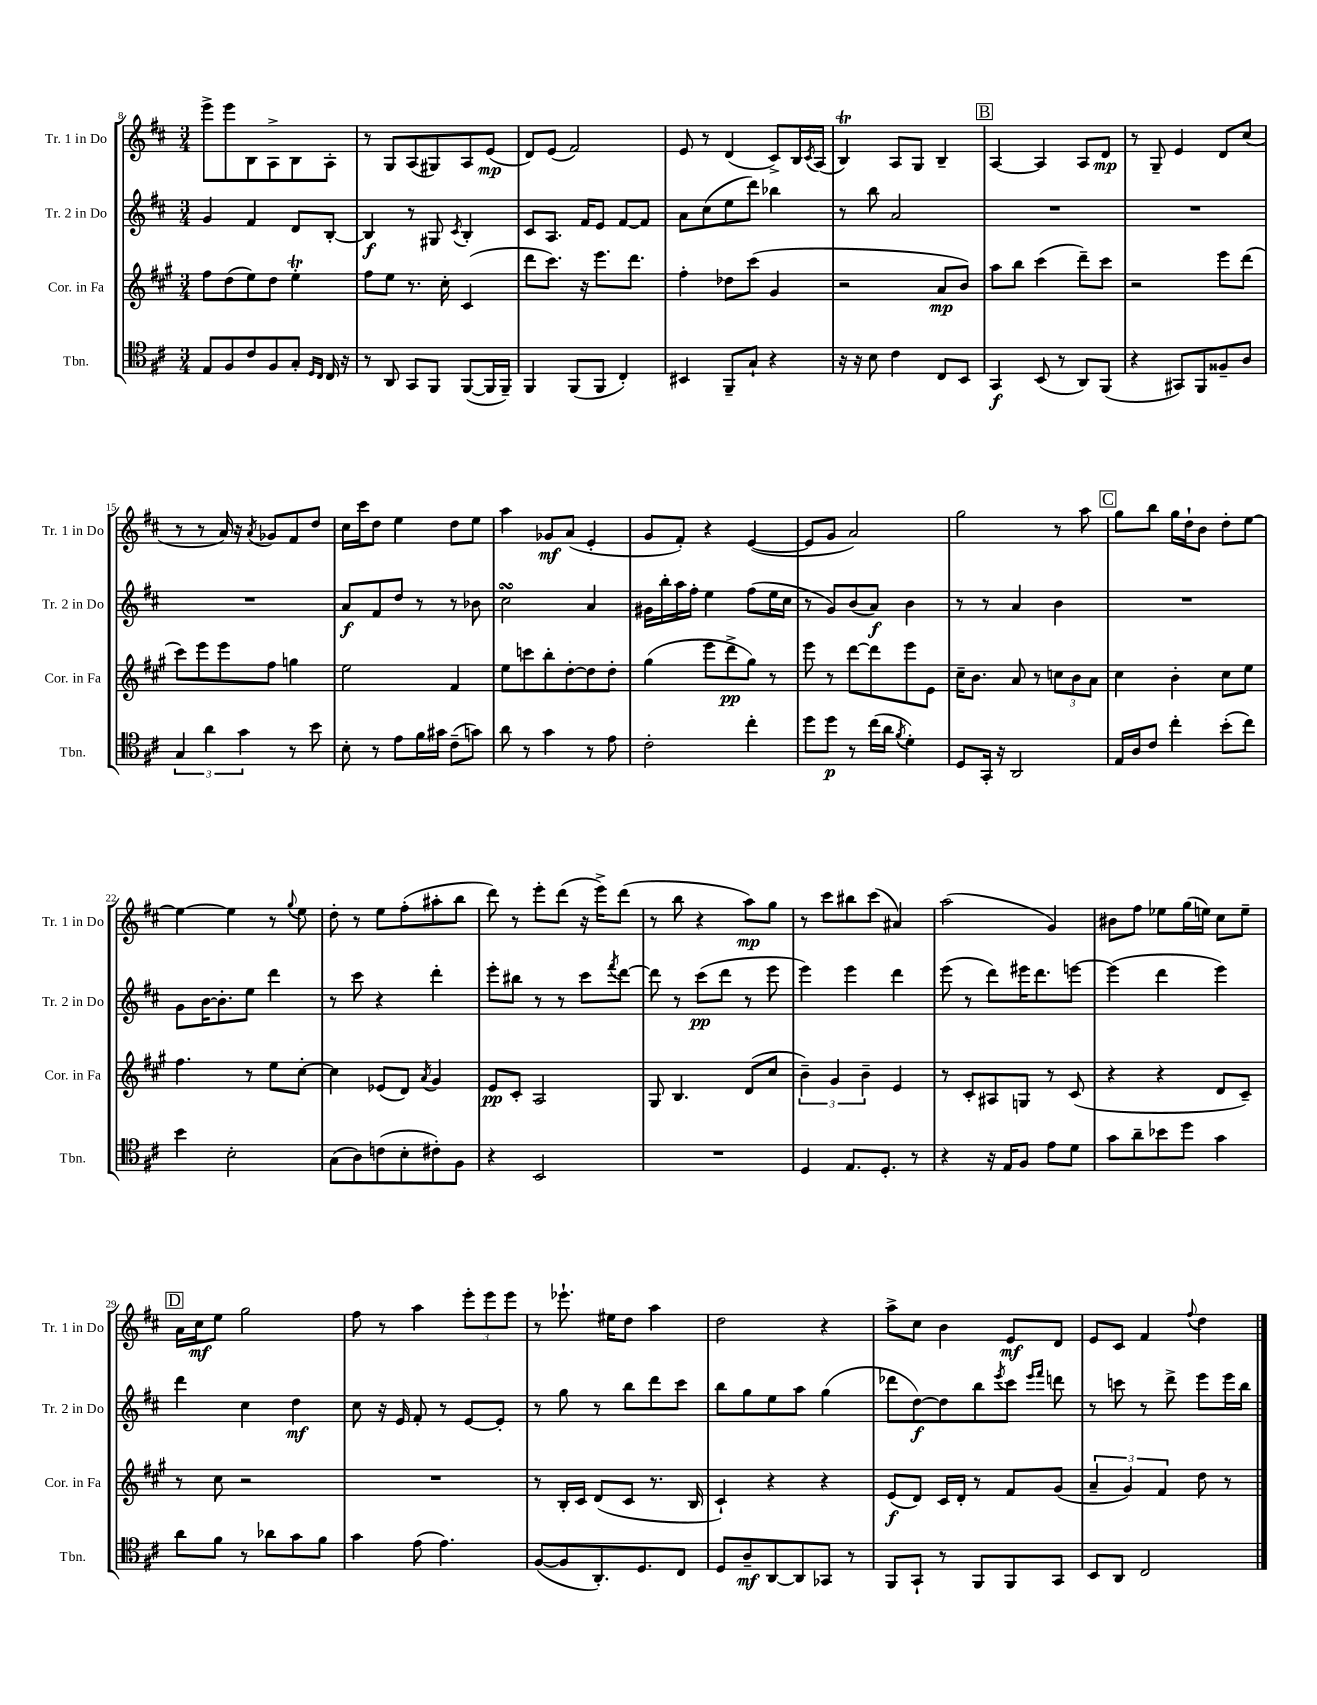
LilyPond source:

<<
\new StaffGroup <<
\new Staff = "s0" \with { instrumentName = "Tr. 1 in Do" shortInstrumentName = "Tr. 1 in Do" } {
    \clef treble \key d \major \numericTimeSignature \time 3/4
    e'''8-> e'''8 b8 a8-> b8 a8-. |
    r8 g8 a8( gis8) a8 e'8\mp( |
    d'8) e'8( fis'2) |
    e'8 r8 d'4( cis'8->) b16 \acciaccatura { cis'8 } a16( |
    b4\trill) a8 g8 b4-- |
    \mark \markup { \box "B" } a4~ a4 a8 d'8\mp |
    r8 g8-- e'4 d'8 cis''8( |
    r8 r8 a'16) r16 \acciaccatura { a'8 } ges'8 fis'8 d''8 |
    cis''16 cis'''16 d''8 e''4 d''8 e''8 |
    a''4 ges'8\mf a'8( e'4-. |
    g'8 fis'8-.) r4 e'4~( |
    e'8 g'8 a'2) |
    g''2 r8 a''8 |
    \mark \markup { \box "C" } g''8 b''8 g''16 d''16-! b'8 d''8-. e''8~ |
    e''4~ e''4 r8 \appoggiatura { g''8 } e''8 |
    d''8-. r8 e''8 fis''8-.( ais''8-. b''8 |
    d'''8) r8 e'''8-. d'''8( r16 e'''16->) d'''8( |
    r8 b''8 r4 a''8\mp) g''8 |
    r8 cis'''8 bis''8 cis'''8( ais'4) |
    a''2( g'4) |
    bis'8 fis''8 ees''8 g''16( e''16) cis''8 e''8-- |
    \mark \markup { \box "D" } a'16 cis''16\mf e''8 g''2 |
    fis''8 r8 a''4 \tuplet 3/2 { e'''8-. e'''8 e'''8 } |
    r8 ees'''8.-! eis''16 d''8 a''4 |
    d''2 r4 |
    a''8-> cis''8 b'4 e'8\mf d'8 |
    e'8 cis'8 fis'4 \appoggiatura { fis''8 } d''4 \bar "|." |
}
\new Staff = "s1" \with { instrumentName = "Tr. 2 in Do" shortInstrumentName = "Tr. 2 in Do" } {
    \clef treble \key d \major \numericTimeSignature \time 3/4
    g'4 fis'4 d'8 b8~-. |
    b4\f r8 gis8 \acciaccatura { cis'8 } b4-. |
    cis'8 a8. fis'16 e'8 fis'8~ fis'8 |
    a'8 cis''8( e''8 d'''8) bes''4 |
    r8 b''8 a'2 |
    \mark \markup { \box "B" } R2. |
    R2. |
    R2. |
    a'8\f fis'8 d''8 r8 r8 bes'8 |
    cis''2\turn a'4 |
    gis'16 b''16-. a''16 fis''16-. e''4 fis''8( e''16 cis''16 |
    r8 g'8) b'8( a'8\f) b'4 |
    r8 r8 a'4 b'4 |
    \mark \markup { \box "C" } R2. |
    g'8 b'16~ b'8.-. e''8 d'''4 |
    r8 cis'''8 r4 d'''4-. |
    e'''8-. bis''8 r8 r8 cis'''8 \acciaccatura { fis'''8 } d'''8~ |
    d'''8 r8 cis'''8\pp( d'''8 r8 e'''8 |
    e'''4) e'''4 d'''4 |
    e'''8( r8 d'''8) eis'''16 d'''8. e'''8~ |
    e'''4( d'''4 e'''4) |
    \mark \markup { \box "D" } d'''4 cis''4 d''4\mf |
    cis''8 r16 e'16 fis'8-. r8 e'8~ e'8-. |
    r8 g''8 r8 b''8 d'''8 cis'''8 |
    b''8 g''8 e''8 a''8 g''4( |
    des'''8 d''8~\f) d''8 b''8 \acciaccatura { e'''8 } cis'''8 \grace { e'''16 fis'''16 } d'''8 |
    r8 c'''8 r8 d'''8-> e'''8 e'''16 b''16 \bar "|." |
}
\new Staff = "s2" \with { instrumentName = "Cor. in Fa" shortInstrumentName = "Cor. in Fa" } {
    \clef treble \key a \major \numericTimeSignature \time 3/4
    fis''8 d''8( e''8) d''8 e''4-.\trill |
    fis''8 e''8 r8. cis''16-. cis'4( |
    d'''8 cis'''8.) r16 e'''8. d'''8. |
    fis''4-. des''8 cis'''8( gis'4 |
    r2 a'8\mp b'8) |
    \mark \markup { \box "B" } a''8 b''8 cis'''4( d'''8--) cis'''8 |
    r2 e'''8 d'''8( |
    cis'''8) e'''8 e'''8 fis''8 g''4 |
    e''2 fis'4 |
    e''8 c'''8 b''8-. d''8~-. d''8 d''8-. |
    gis''4( e'''8 d'''8->\pp gis''8) r8 |
    e'''8 r8 d'''8~ d'''8 e'''8 e'8 |
    cis''16-- b'8. a'8 r8 \tuplet 3/2 { c''8 b'8 a'8 } |
    \mark \markup { \box "C" } cis''4 b'4-. cis''8 e''8 |
    fis''4. r8 e''8 cis''8~-. |
    cis''4 ees'8( d'8) \acciaccatura { a'8 } gis'4 |
    e'8\pp cis'8-. a2 |
    gis8 b4. d'8( cis''8 |
    \tuplet 3/2 { b'4--) gis'4 b'4-- } e'4 |
    r8 cis'8-. ais8 g8 r8 cis'8( |
    r4 r4 d'8 cis'8--) |
    \mark \markup { \box "D" } r8 cis''8 r2 |
    R2. |
    r8 b16-. cis'16 d'8( cis'8 r8. b16 |
    cis'4-!) r4 r4 |
    e'8\f( d'8) cis'16 d'16-. r8 fis'8 gis'8( |
    \tuplet 3/2 { a'4-- gis'4) fis'4 } d''8 r8 \bar "|." |
}
\new Staff = "s3" \with { instrumentName = "Tbn." shortInstrumentName = "Tbn." } {
    \clef tenor \key d \major \numericTimeSignature \time 3/4
    e8 fis8 cis'8 fis8 g8-. \grace { d16 cis16 } cis16 r16 |
    r8 a,8 g,8 fis,8 fis,8~( fis,16 fis,16--) |
    fis,4 fis,8( fis,8 cis4-.) |
    bis,4 fis,8-- g8-! r4 |
    r16 r16 b8 cis'4 cis8 b,8 |
    \mark \markup { \box "B" } g,4\f b,8( r8 a,8) fis,8( |
    r4 gis,8) fis,8 fisis8-- a8 |
    \tuplet 3/2 { g4 a'4 g'4 } r8 b'8 |
    b8-. r8 e'8 fis'16 gis'16 cis'8--( g'8) |
    a'8 r8 g'4 r8 e'8 |
    cis'2-. cis''4-. |
    d''8 d''8\p r8 cis''16( a'16 \acciaccatura { fis'8 } d'4-.) |
    d8 g,16-. r16 a,2 |
    \mark \markup { \box "C" } e16 a16 cis'8 cis''4-. b'8-.( cis''8) |
    b'4 b2-. |
    g8( a8) c'8( b8-. cis'8-.) fis8 |
    r4 b,2 |
    R2. |
    d4 e8. d8.-. r8 |
    r4 r16 e16 fis8 e'8 d'8 |
    g'8 a'8-- bes'8 d''8 g'4 |
    \mark \markup { \box "D" } a'8 fis'8 r8 aes'8 g'8 fis'8 |
    g'4 e'8( e'4.) |
    fis8~( fis8 a,8.-.) d8. cis8 |
    d8 a8--\mf a,8~ a,8 ges,8 r8 |
    fis,8 g,8-! r8 fis,8 fis,8 g,8 |
    b,8 a,8 cis2 \bar "|." |
}
>>
>>
\layout { \context { \Score currentBarNumber = #8 } }
